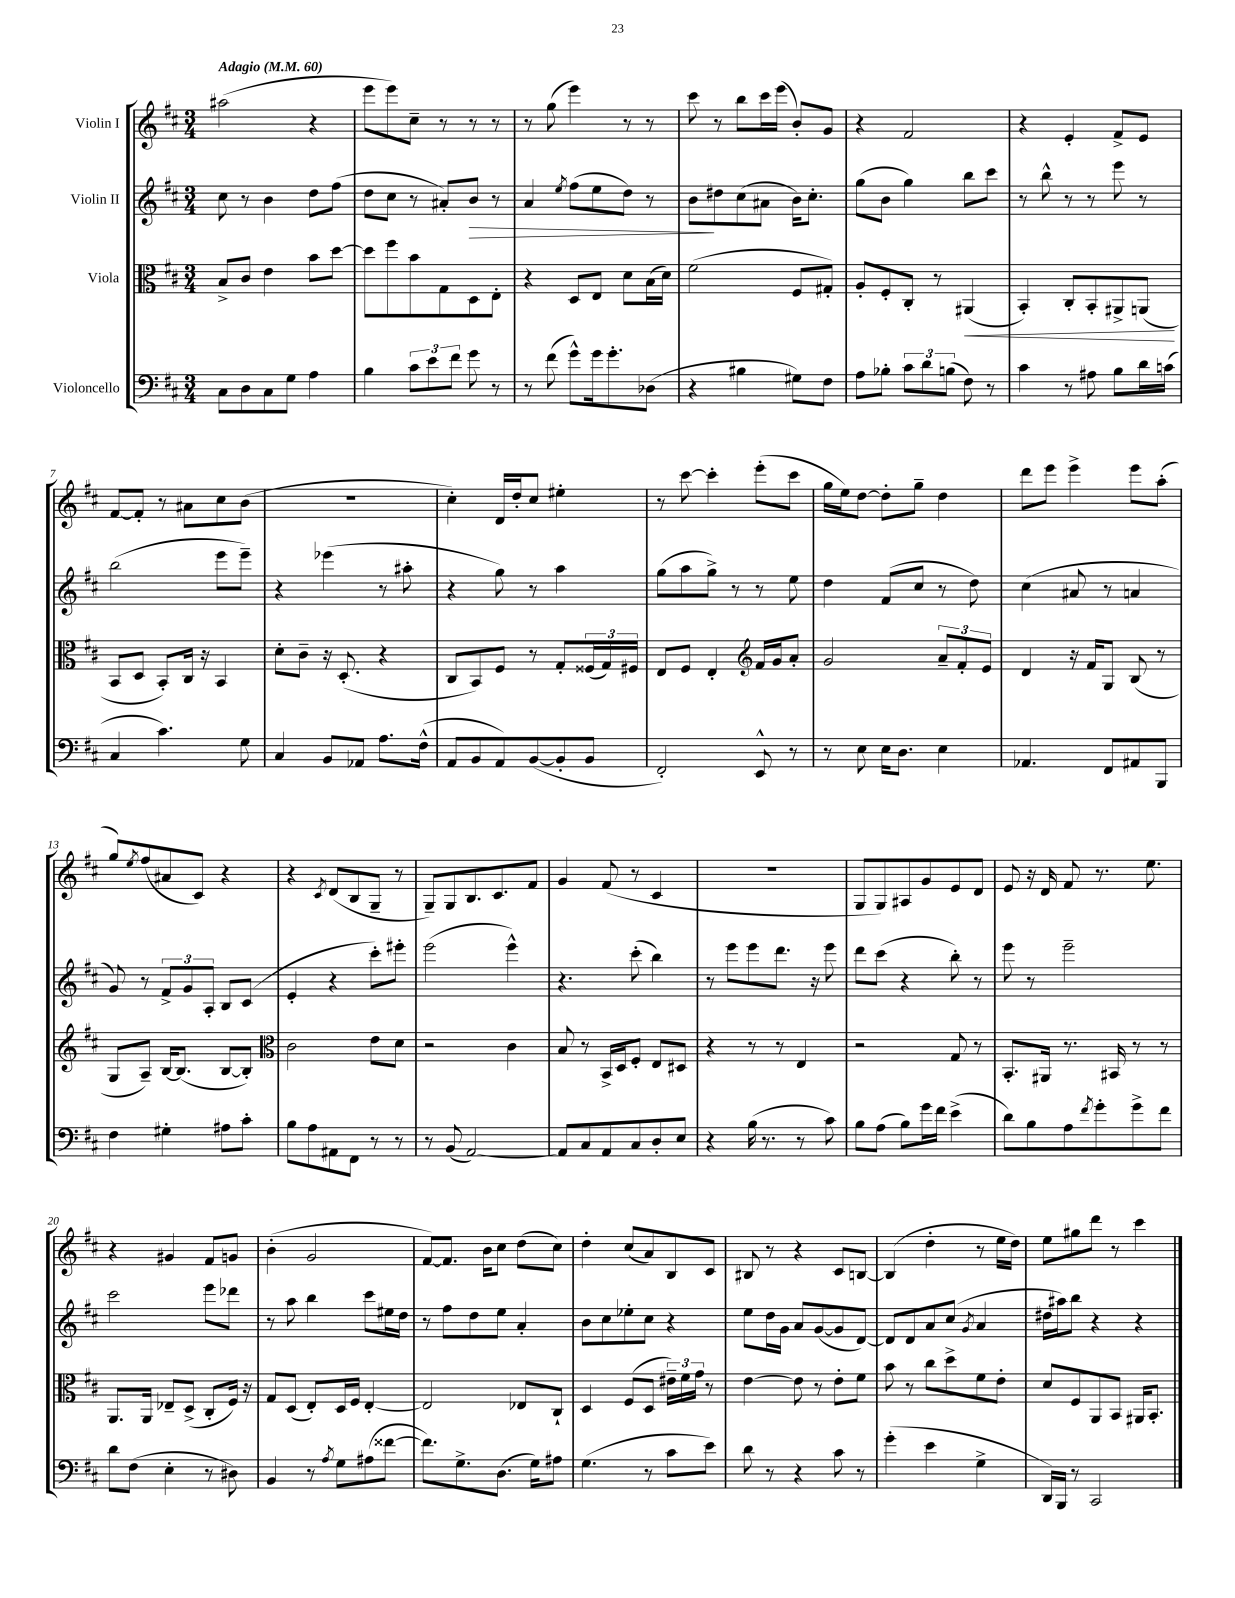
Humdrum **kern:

**kern	**kern	**dynam	**kern	**dynam	**kern
*part4	*part3	*part3	*part2	*part2	*part1
*staff4	*staff3	*staff3	*staff2	*staff2	*staff1
*I"Violoncello	*I"Viola	*	*I"Violin II	*	*I"Violin I
*clefF4	*clefC3	*	*clefG2	*	*clefG2
*k[f#c#]	*k[f#c#]	*	*k[f#c#]	*	*k[f#c#]
*M3/4	*M3/4	*	*M3/4	*	*M3/4
*MM60	*MM60	*	*MM60	*	*MM60
=1	=1	=1	=1	=1	=1
!	!	!	!	!	!LO:TX:a:B:t=Adagio
8C#\L	8B^/L	.	8cc#\	.	(2aa#X\
8D\	8c#/J	.	8r	.	.
8C#\	4e\	.	4b\	.	.
8G\J	.	.	.	.	.
4A\	8b\L	.	8dd\L	.	4r
.	[8dd\J	.	(8ff#\J	.	.
=2	=2	=2	=2	=2	=2
4B\	8dd\L]	.	8dd\L	.	8eee\L
.	8ff#\	.	8cc#\J	.	8eee\)
12c#\L	8b\	.	8r	.	8cc#~\J
12e\	.	.	.	.	.
.	8G\	.	8a#X'/L)	.	8r
12f#\J	.	.	.	.	.
!	!	!	!	!LO:HP:b	!
8g\	8D\	.	8b/J	>	8r
8r	8E'\J	.	8r	.	8r
=3	=3	=3	=3	=3	=3
8r	4r	.	4a/	.	8r
(8f#\	.	.	.	.	(8gg\
.	.	.	8qee/	.	.
8g^^\L)	8D/L	.	(8ff#\L	.	4eee\)
16g\k	8E/J	.	8ee\	.	.
8.g'\	.	.	.	.	.
.	8d\L	.	8dd\J)	.	8r
(8D-X\J	(16B\L	.	8r	.	8r
.	16d\JJ)	.	.	.	.
=4	=4	=4	=4	=4	=4
4r	(2f#\	.	8b\L	.	8ccc#\
.	.	.	8dd#X\	]	8r
4B#X\	.	.	(8cc#\	.	8bb\L
.	.	.	8a#X\J	.	16ccc#\L
.	.	.	.	.	(16eee\JJ
8G#X\L)	8F#/L	.	16b\KL)	.	8b'/L)
.	.	.	8.cc#'\J	.	.
8F#\J	8G#X'/J)	.	.	.	8g/J
=5	=5	=5	=5	=5	=5
8A\L	8A'/L	.	(8gg\L	.	4r
8B-X'\J	8F#'/	.	8b\J	.	.
12c#\L	8C#'/J	.	4gg\)	.	2f#/
12d\	.	.	.	.	.
.	8r	.	.	.	.
(12Bn\J	.	.	.	.	.
!	!	!LO:HP:b	!	!	!
8F#\)	(4AA#X/	<	8bb\L	.	.
8r	.	.	8ccc#\J	.	.
=6	=6	=6	=6	=6	=6
4c#\	4BB'/)	.	8r	.	4r
.	.	.	8bb^^\	.	.
8r	8C#'/L	.	8r	.	4e'/
8A#X\	8BB'/	.	8r	.	.
8B\L	8AA#X^/	.	8eee\	.	8f#^/L
16d\L	(8AAn/J	.	8r	.	8e/J
(16cn\JJ	.	.	.	.	.
.	.	[	.	.	.
!!LO:LB:g=z
=7	=7	=7	=7	=7	=7
4C#/	8BB/L	.	(2bb\	.	[8f#/L
.	8D/J	.	.	.	8f#'/J]
4.c#\)	8BB'/L)	.	.	.	8r
.	16C#/Jk	.	.	.	8a#X\L
.	16r	.	.	.	.
.	4BB/	.	8eee\L	.	8cc#\
8G\	.	.	8eee~\J)	.	(8b\J
=8	=8	=8	=8	=8	=8
4C#/	8d'\L	.	4r	.	2.r
.	8c#~\J	.	.	.	.
8BB/L	16r	.	(4eee-X\	.	.
.	(8.D'/	.	.	.	.
8AA-X/J	.	.	.	.	.
8.A\L	4r	.	8r	.	.
.	.	.	8aa#X'\	.	.
(16F#^^\Jk	.	.	.	.	.
=9	=9	=9	=9	=9	=9
8AA/L	8C#/L	.	4r	.	4cc#'\)
8BB/	8BB/)	.	.	.	.
8AA/)	8F#/J	.	8gg\)	.	16d/LL
.	.	.	.	.	16dd'/J
([8BB/	8r	.	8r	.	8cc#/J
8BB'/]	8G'/L	.	4aa\	.	4ee#X'\
8BB/J	(24F##X/L	.	.	.	.
.	24G/)	.	.	.	.
.	24F#X/JJ	.	.	.	.
=10	=10	=10	=10	=10	=10
2FF#'/)	8E/L	.	(8gg\L	.	8r
.	8F#/J	.	8aa\	.	[8ccc#\
.	4E'/	.	8gg^\J)	.	4ccc#'\]
.	.	.	8r	.	.
*	*clefG2	*	*	*	*
8EE^^/	16f#/LL	.	8r	.	(8eee'\L
.	16g/J	.	.	.	.
8r	8a'/J	.	8ee\	.	8ccc#\J
=11	=11	=11	=11	=11	=11
8r	2g/	.	4dd\	.	16gg\LL
.	.	.	.	.	16ee\J)
8E\	.	.	.	.	[8dd\J
16E\KL	.	.	(8f#/L	.	8dd'\L]
8.D\J	.	.	.	.	.
.	.	.	8cc#/J	.	8gg~\J
4E\	12a~/L	.	8r	.	4dd\
.	12f#'/	.	.	.	.
.	.	.	8dd\)	.	.
.	12e/J	.	.	.	.
=12	=12	=12	=12	=12	=12
4.AA-X/	4d/	.	(4cc#\	.	8ddd\L
.	.	.	.	.	8eee\J
.	16r	.	8a#X/	.	4eee^\
.	16f#/KL	.	.	.	.
8FF#/L	8G/J	.	8r	.	.
8AA#X/	(8B/	.	4an/	.	8eee\L
8BBB/J	8r	.	.	.	(8aa'\J
!!LO:LB:g=z
=13	=13	=13	=13	=13	=13
4F#\	8G/L	.	8g/)	.	8gg/L)
.	.	.	.	.	8qee/
.	8A~/J)	.	8r	.	(8ff#/
4G#X'\	[16B/KL	.	12f#^/L	.	8a#X/
.	(8.B/J]	.	.	.	.
.	.	.	12g/	.	.
.	.	.	.	.	8c#/J)
.	.	.	12A'/J	.	.
8A#X\L	[8B/L	.	8B/L	.	4r
8c#'\J	8B'/J])	.	(8c#/J	.	.
=14	=14	=14	=14	=14	=14
*	*clefC3	*	*	*	*
8B\L	2c#\	.	4e'/	.	4r
8A\	.	.	.	.	.
.	.	.	.	.	8qc#/
8AA#X\	.	.	4r	.	(8d/L
8FF#\J	.	.	.	.	8B/
8r	8e\L	.	8ccc#'\L)	.	8G~/J
8r	8d\J	.	8eee#X'\J	.	8r
=15	=15	=15	=15	=15	=15
8r	2r	.	(2eee\	.	8G~/L)
(8BB/	.	.	.	.	8G/
[2AA/)	.	.	.	.	8.B/
.	.	.	.	.	8.c#/
.	4c#\	.	4eee^^\)	.	.
.	.	.	.	.	8f#/J
=16	=16	=16	=16	=16	=16
8AA/L]	8B/	.	4.r	.	4g/
8C#/	8r	.	.	.	.
8AA/	16BB^/LL	.	.	.	(8f#/
.	16D/J	.	.	.	.
8C#/	8F#'/J	.	(8ccc#'\	.	8r
8D'/	8E/L	.	4bb\)	.	4c#/
8E/J	8D#X/J	.	.	.	.
=17	=17	=17	=17	=17	=17
4r	4r	.	8r	.	2.r
.	.	.	8eee\L	.	.
(16B\	8r	.	8eee\	.	.
8.r	.	.	.	.	.
.	8r	.	8.ddd\J	.	.
8r	4E/	.	.	.	.
.	.	.	16r	.	.
8c#\)	.	.	8eee\	.	.
=18	=18	=18	=18	=18	=18
8B\L	2r	.	8ddd\L	.	8G/L
(8A\J	.	.	(8ccc#\J	.	8G/)
8B\L)	.	.	4r	.	8A#X/
16g\L	.	.	.	.	8g/
16f#\JJ	.	.	.	.	.
(4e^\	8G/	.	8bb'\)	.	8e/
.	8r	.	8r	.	8d/J
=19	=19	=19	=19	=19	=19
8d\L)	8.BB'/L	.	8eee\	.	8e/
8B\	.	.	8r	.	16r
.	16AA#X/Jk	.	.	.	16d/
8A\	8.r	.	2eee~\	.	8f#/
8qf#/	.	.	.	.	.
8g'\	.	.	.	.	8.r
.	16BB#X/	.	.	.	.
8g^\	8r	.	.	.	.
.	.	.	.	.	8.ee\
8f#\J	8r	.	.	.	.
!!LO:LB:g=z
=20	=20	=20	=20	=20	=20
8d\L	8.AA/L	.	2ccc#\	.	4r
(8F#\J	.	.	.	.	.
.	16AA/Jk	.	.	.	.
4E'\	8E-X~/L	.	.	.	4g#X/
.	(8D^/J	.	.	.	.
8r	8C#'/L	.	8eee\L	.	8f#/L
8D#X\)	16F#/Jk)	.	8ddd-X\J	.	8gn/J
.	16r	.	.	.	.
=21	=21	=21	=21	=21	=21
4BB/	8G/L	.	8r	.	(4b'\
.	(8D/J	.	8aa\	.	.
8r	8E'/L)	.	4bb\	.	2g/
8qA/	.	.	.	.	.
8G\L	16D/L	.	.	.	.
.	16F#/JJ	.	.	.	.
(8A#X\	[4E'/	.	8ccc#\L	.	.
[8f##X\J	.	.	16ee#X\L	.	.
.	.	.	16dd\JJ	.	.
=22	=22	=22	=22	=22	=22
8.f##\L])	2E/]	.	8r	.	[8f#/L)
.	.	.	8ff#\L	.	8.f#/J]
8.G^\	.	.	.	.	.
.	.	.	8dd\	.	.
.	.	.	.	.	16b\KL
(8.D\J	.	.	8ee\J	.	8cc#\J
.	8E-X/L	.	4a'/	.	(8dd\L
16G\KL)	.	.	.	.	.
8A#X\J	8C#`/J	.	.	.	8cc#\J)
=23	=23	=23	=23	=23	=23
(4.G\	4D/	.	8b\L	.	4dd'\
.	.	.	8cc#\	.	.
.	(8F#/L	.	8ee-X'\	.	(8cc#/L
8r	8D/J	.	8cc#\J	.	8a/)
8c#\L	24e#X~\LL)	.	4r	.	8B/
.	24f#\	.	.	.	.
.	24g\JJ	.	.	.	.
8e\J)	8r	.	.	.	8c#/J
=24	=24	=24	=24	=24	=24
8d\	[4e\	.	8ee\L	.	8B#X/
8r	.	.	16dd\L	.	8r
.	.	.	16g\JJ	.	.
4r	8e\]	.	8a/L	.	4r
.	8r	.	([8g/	.	.
8c#\	8e'\L	.	8g/]	.	8c#/L
8r	8f#\J	.	[8d/J)	.	[8Bn/J
=25	=25	=25	=25	=25	=25
(4g'\	8b\	.	8d/L]	.	(4B/]
.	8r	.	8d/	.	.
4e\	8cc#\L	.	8a/	.	4dd'\
.	8dd^\	.	(8cc#/J	.	.
.	.	.	8qg/	.	.
4G^\	8f#\	.	4a/	.	8r
.	8e'\J	.	.	.	16ee\LL
.	.	.	.	.	16dd\JJ)
=26	=26	=26	=26	=26	=26
16DD/LL)	8d/L	.	16dd#X\LL	.	8ee\L
16BBB/JJ	.	.	16aa#X\J)	.	.
8r	8F#/	.	8bb\J	.	8gg#X\
2CC#/	8AA/	.	4r	.	8ddd\J
.	8BB/J	.	.	.	8r
.	16AA#X/KL	.	4r	.	4ccc#\
.	8.BB'/J	.	.	.	.
==	==	==	==	==	==
*-	*-	*-	*-	*-	*-
